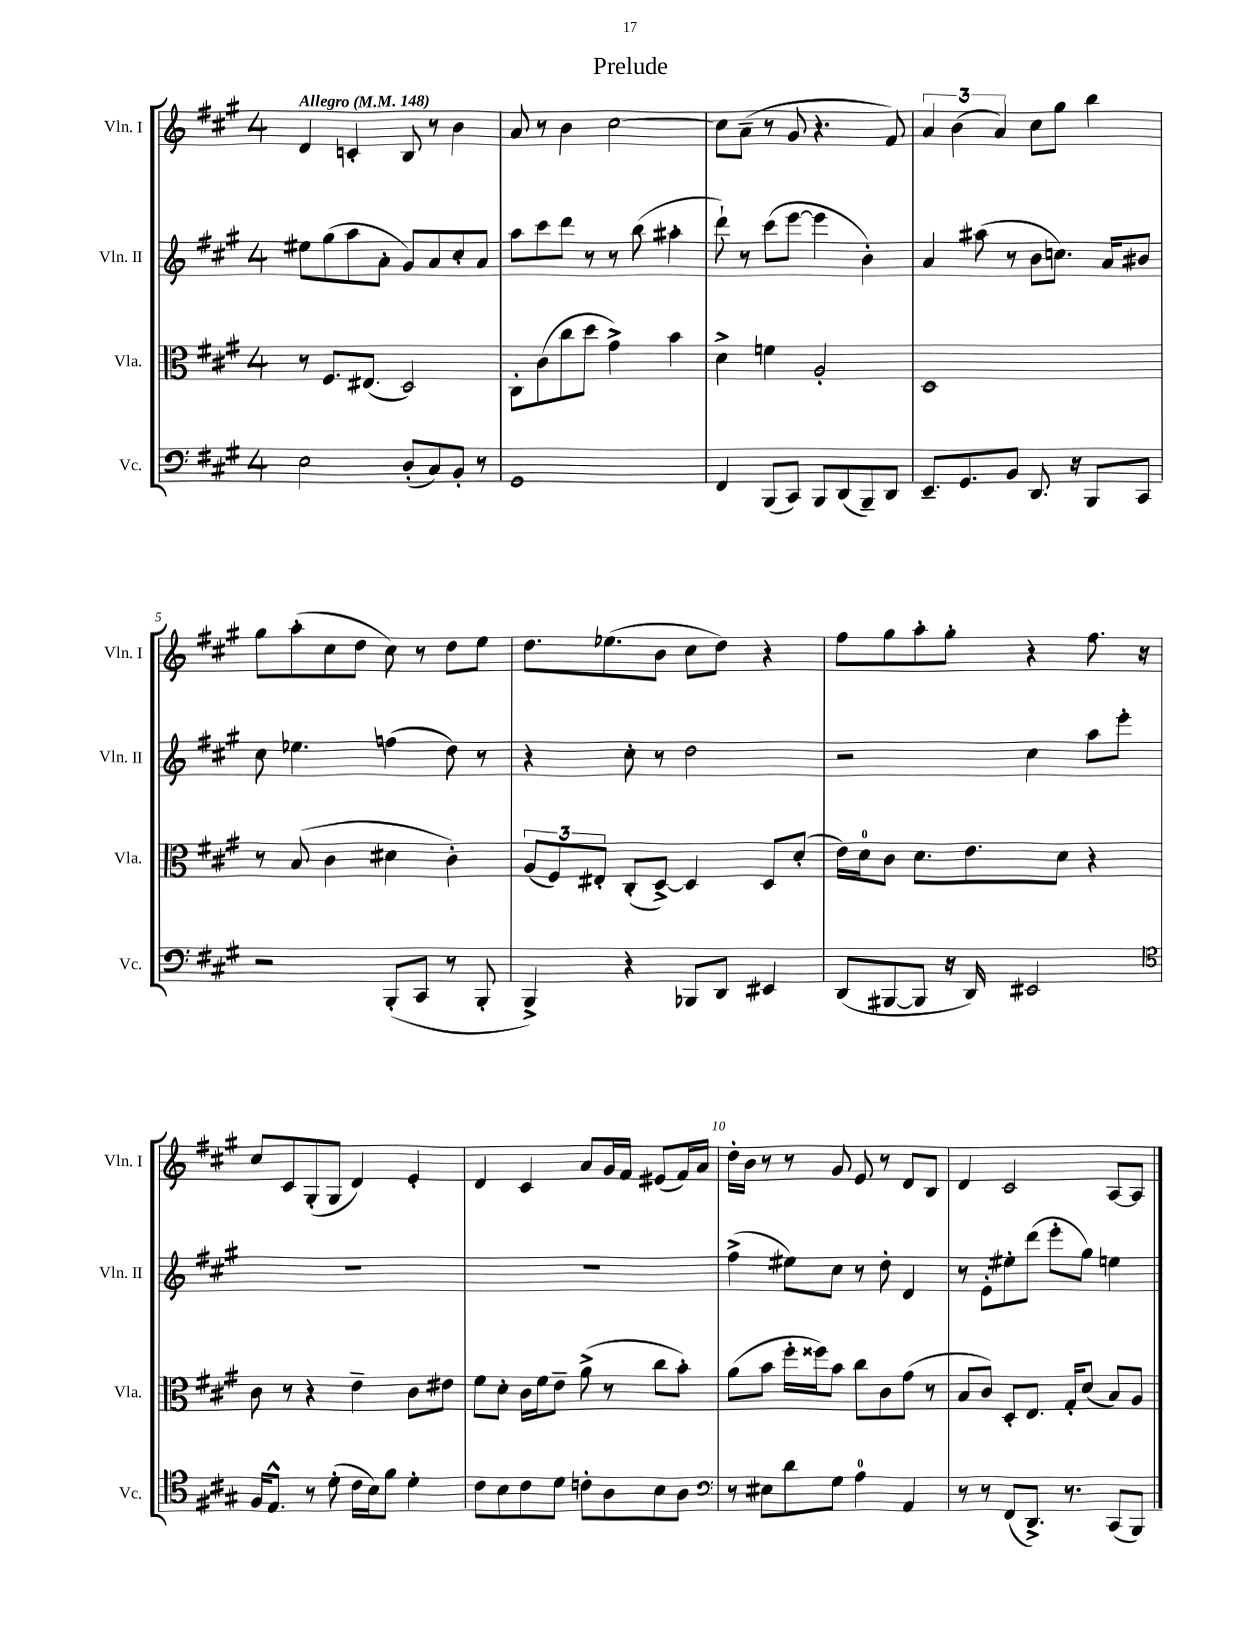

**kern	**kern	**kern	**kern
*part4	*part3	*part2	*part1
*staff4	*staff3	*staff2	*staff1
*I"Vc.	*I"Vla.	*I"Vln. II	*I"Vln. I
*I'Vc.	*I'Vla.	*I'Vln. II	*I'Vln. I
*clefF4	*clefC3	*clefG2	*clefG2
*k[f#c#g#]	*k[f#c#g#]	*k[f#c#g#]	*k[f#c#g#]
*M4/4	*M4/4	*M4/4	*M4/4
*MM148	*MM148	*MM148	*MM148
=1	=1	=1	=1
!	!	!	!LO:TX:a:B:t=Allegro
2E\	8r	8ee#X\L	4d/
.	8.F#/L	(8gg#\	.
.	.	8aa\	4cn'/
.	(8.E#X/J	.	.
.	.	8a'\J	.
(8D'/L	2D/)	8g#/L)	8B/
8C#/)	.	8a/	8r
8BB'/J	.	8cc#'/	4b\
8r	.	8a/J	.
=2	=2	=2	=2
1GG#	8C#'\L	8aa\L	8a/
.	(8c#\	8ccc#\	8r
.	8cc#\	8ddd\J	4b\
.	8dd\J	8r	.
.	4g#^\)	8r	[2cc#\
.	.	(8bb\	.
.	4b\	4aa#X'\	.
=3	=3	=3	=3
4FF#/	4d^\	8ddd`\)	8cc#\L]
.	.	8r	(8a~\J
(8BBB/L	4fn\	(8ccc#\L	8r
8CC#/J)	.	[8eee\J	8g#/
8BBB/L	2A'/	4eee\]	4.r
(8DD/	.	.	.
8BBB~/)	.	4b'\)	.
8DD/J	.	.	8f#/)
=4	=4	=4	=4
8.EE~/L	1D	4a/	6a/
.	.	.	(6b\
8.GG#/	.	.	.
.	.	(8aa#X\	.
.	.	.	6a/)
8BB/J	.	8r	.
8.DD/	.	8b\L	8cc#\L
.	.	8.ccn\J)	8gg#\J
16r	.	.	.
8BBB/L	.	.	4bb\
.	.	16a/KL	.
8CC#/J	.	8b#X/J	.
!!LO:LB:g=z
=5	=5	=5	=5
2r	8r	8cc#\	8gg#\L
.	(8B/	4.ee-X\	(8aa'\
.	4c#\	.	8cc#\
.	.	.	8dd\J
(8BBB'/L	4d#X\	(4ffn\	8cc#\)
8CC#/J	.	.	8r
8r	4c#'\)	8dd\)	8dd\L
8BBB'/	.	8r	8ee\J
=6	=6	=6	=6
4BBB^/)	(12A/L	4r	8.dd\L
.	12F#/)	.	.
.	12E#X'/J	.	.
.	.	.	(8.ee-X\
4r	(8C#'/L	8cc#'\	.
.	[8D^/J)	8r	8b\J
8BBB-X/L	4D/]	2dd\	8cc#\L
8DD/J	.	.	8dd\J)
4EE#X/	8D/L	.	4r
.	(8d'/J	.	.
=7	=7	=7	=7
(8DD/L	16e\LL)	2r	8ff#\L
.	16d\J	.	.
[8BBB#X/	8c#\J	.	8gg#\
8BBB#/J]	8.d\L	.	8aa'\
16r	.	.	8gg#'\J
16DD/)	8.e\	.	.
2EE#X/	.	4cc#\	4r
.	8d\J	.	.
.	4r	8aa\L	8.ff#\
.	.	8eee'\J	.
.	.	.	16r
!!LO:LB:g=z
=8	=8	=8	=8
*clefC4	*	*	*
16F#/KL	8c#\	1r	8cc#/L
8.E^^/J	.	.	.
.	8r	.	8c#/
8r	4r	.	(8G#'/
(8d'\	.	.	8G#/J
16c#\LL	4e~\	.	4d/)
16B\J)	.	.	.
8f#\J	.	.	.
4d'\	8c#\L	.	4e'/
.	8e#X\J	.	.
=9	=9	=9	=9
8c#\L	8f#\L	1r	4d/
8B\	8d'\J	.	.
8c#\	16c#\LL	.	4c#/
.	16f#\J	.	.
8d\J	8e~\J	.	.
8cn'\L	(8a^\	.	8a/L
8A\	8r	.	16g#/L
.	.	.	16f#/JJ
8B\	8cc#\L	.	(8e#X/L
8A\J	8b'\J)	.	16f#/L)
.	.	.	16a/JJ
=10	=10	=10	=10
*clefF4	*	*	*
8r	(8a\L	(4ff#^\	16dd'\LL
.	.	.	16b\JJ
8E#X\L	8b\J	.	8r
8d\	16ff#'\LL	8ee#X\L)	8r
.	16ff##X\J)	.	.
8G#\J	8b\J	8cc#\J	8g#/
4A\	8cc#\L	8r	8e/
.	8c#\	8dd'\	8r
4AA/	(8g#\J	4d/	8d/L
.	8r	.	8B/J
=11	=11	=11	=11
8r	8B/L	8r	4d/
8r	8c#/J)	8e'\L	.
(8FF#/L	8D'/L	8ee#X'\	2c#/
8.DD^/J)	8.E/J	(8ddd\J	.
.	.	8eee'\L	.
8.r	16G#'/KL	.	.
.	(8d/J	8gg#\J)	.
(8CC#/L	8B/L)	4een\	[8A/L
8BBB/J)	8A/J	.	8A/J]
==	==	==	==
*-	*-	*-	*-
